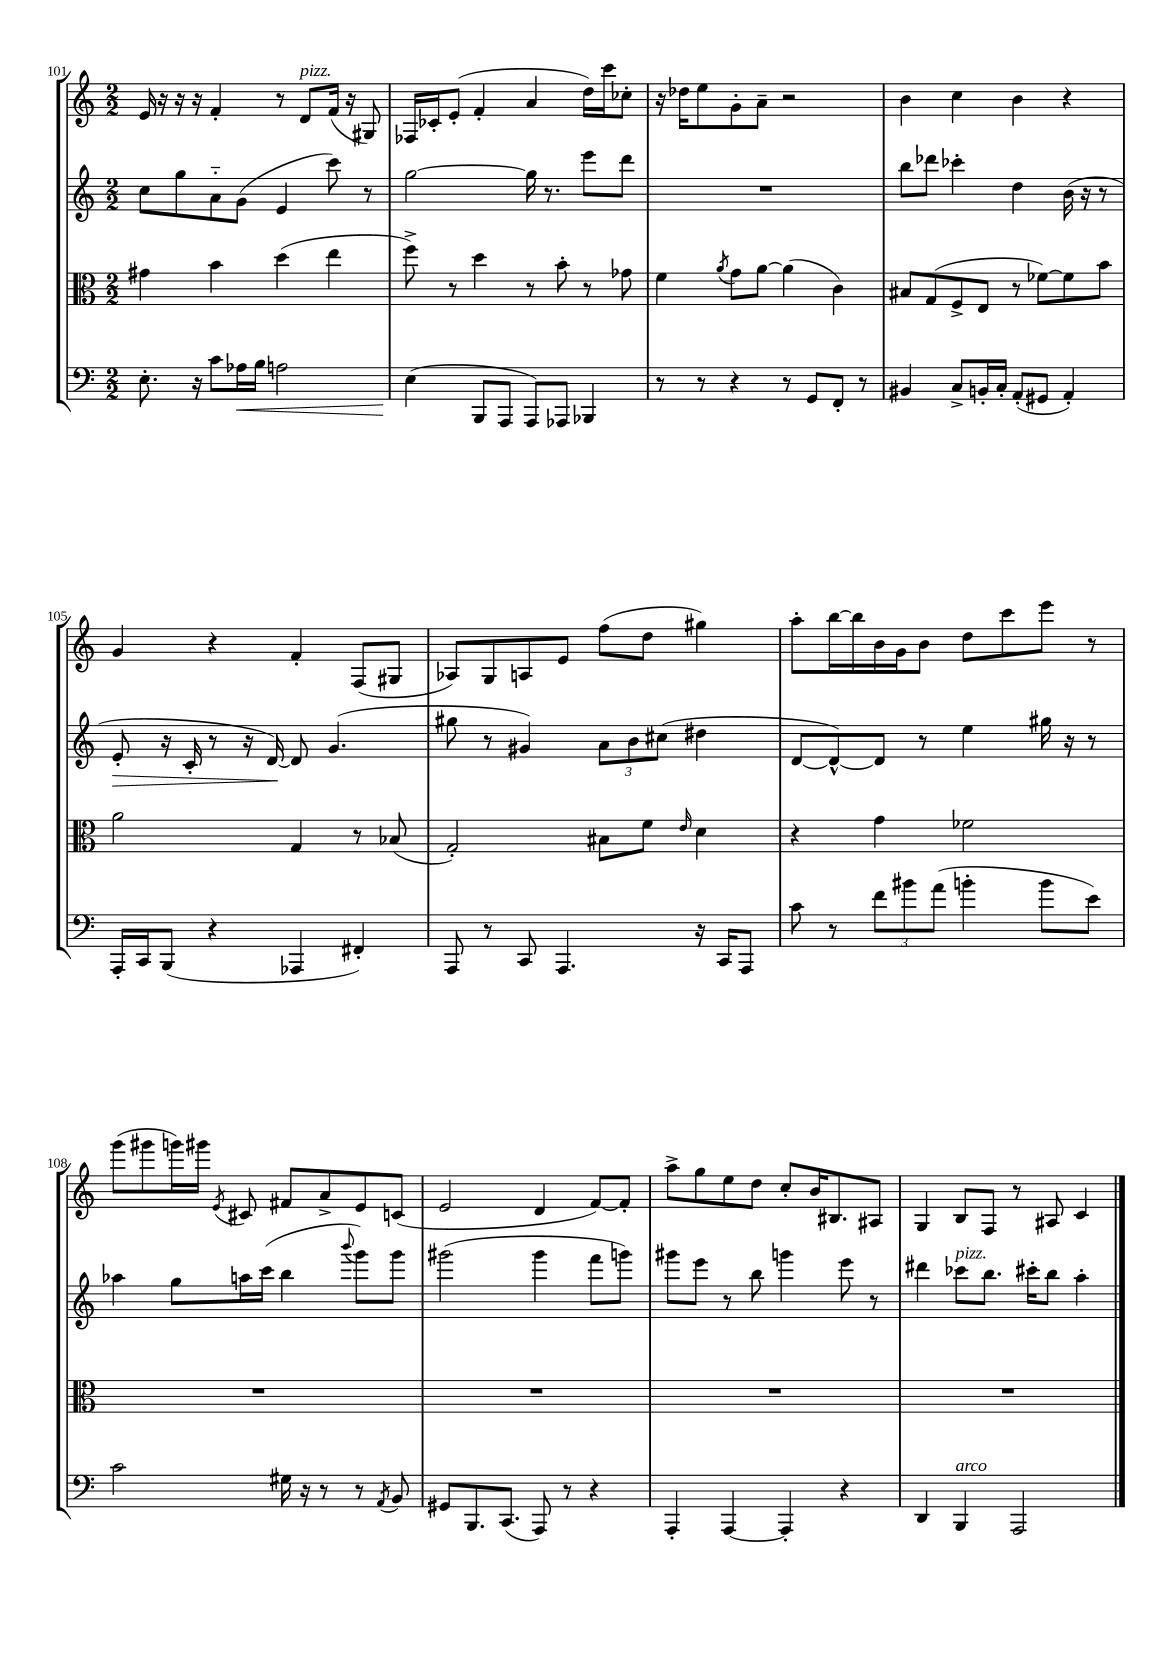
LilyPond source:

<<
\new StaffGroup <<
\new Staff = "s0" {
    \clef treble \key c \major \numericTimeSignature \time 2/2
    \autoBeamOff e'16 r16 r16 r16 f'4-. r8 d'8[^\markup { \italic "pizz." } f'16]( r16 gis8) |
    fes16[ ces'16-. e'8]-.( f'4-. a'4 d''16[) c'''16 ces''8]-. |
    r16 des''16[ e''8 g'8-. a'8]-- r2 |
    b'4 c''4 b'4 r4 |
    g'4 r4 f'4-. f8[( gis8] |
    aes8[) g8 a8 e'8] f''8[( d''8] gis''4) |
    a''8[-. b''16~ b''16 b'16 g'16 b'8] d''8[ c'''8 e'''8] r8 |
    g'''8[( gis'''8 g'''16) gis'''16] \acciaccatura { e'8 } cis'8 fis'8[ a'8-> e'8 c'8]( |
    e'2 d'4 f'8[~) f'8]-. |
    a''8[-> g''8 e''8 d''8] c''8[-. b'16 bis8. ais8] |
    g4 b8[ f8] r8 ais8 c'4 \bar "|." |
}
\new Staff = "s1" {
    \clef treble \key c \major \numericTimeSignature \time 2/2
    \autoBeamOff c''8[ g''8 a'8-_ g'8]( e'4 c'''8) r8 |
    g''2~ g''16 r8. e'''8[ d'''8] |
    R1 |
    b''8[ des'''8] ces'''4-. d''4 b'16( r16 r8 |
    e'8-.\> r16 c'16-. r8 r16 d'16~\!) d'8 g'4.( |
    gis''8 r8 gis'4) \tuplet 3/2 { a'8[ b'8 cis''8]( } dis''4 |
    d'8[~ d'8~-^) d'8] r8 e''4 gis''16 r16 r8 |
    aes''4 g''8[ a''16 c'''16]( b''4 \appoggiatura { b'''8 } g'''8[) g'''8] |
    gis'''2( gis'''4 f'''8[ g'''8]) |
    gis'''8[ e'''8] r8 b''8 g'''4 e'''8 r8 |
    dis'''4 ces'''8[^\markup { \italic "pizz." } b''8.] cis'''16[-. b''8] a''4-. \bar "|." |
}
\new Staff = "s2" {
    \clef alto \key c \major \numericTimeSignature \time 2/2
    \autoBeamOff gis'4 b'4 d''4( e''4 |
    f''8->) r8 d''4 r8 b'8-. r8 ges'8 |
    f'4 \acciaccatura { a'8 } g'8[ a'8]~ a'4( c'4) |
    bis8[ g8( f8-> e8] r8 fes'8[~) fes'8 b'8] |
    a'2 g4 r8 bes8( |
    g2-.) bis8[ f'8] \grace { e'16 } d'4 |
    r4 g'4 fes'2 |
    R1 |
    R1 |
    R1 |
    R1 \bar "|." |
}
\new Staff = "s3" {
    \clef bass \key c \major \numericTimeSignature \time 2/2
    \autoBeamOff e8.-. r16 c'8[ aes16\< b16] a2 |
    e4\!( b,,8[ a,,8] a,,8[) aes,,8] bes,,4 |
    r8 r8 r4 r8 g,8[ f,8]-. r8 |
    bis,4 c8[-> b,16-. c16]-. a,8[-.( gis,8] a,4-.) |
    a,,16[-. c,16 b,,8]( r4 aes,,4 fis,4-.) |
    a,,8 r8 c,8 a,,4. r16 c,16[ a,,8] |
    c'8 r8 \tuplet 3/2 { f'8[ bis'8 a'8]( } b'4-. b'8[ e'8]) |
    c'2 gis16 r16 r8 r8 \acciaccatura { a,8 } b,8 |
    gis,8[ b,,8. c,8.]( a,,8) r8 r4 |
    a,,4-. a,,4~ a,,4-. r4 |
    d,4 b,,4^\markup { \italic "arco" } a,,2 \bar "|." |
}
>>
>>
\layout { \context { \Score currentBarNumber = #101 } }
